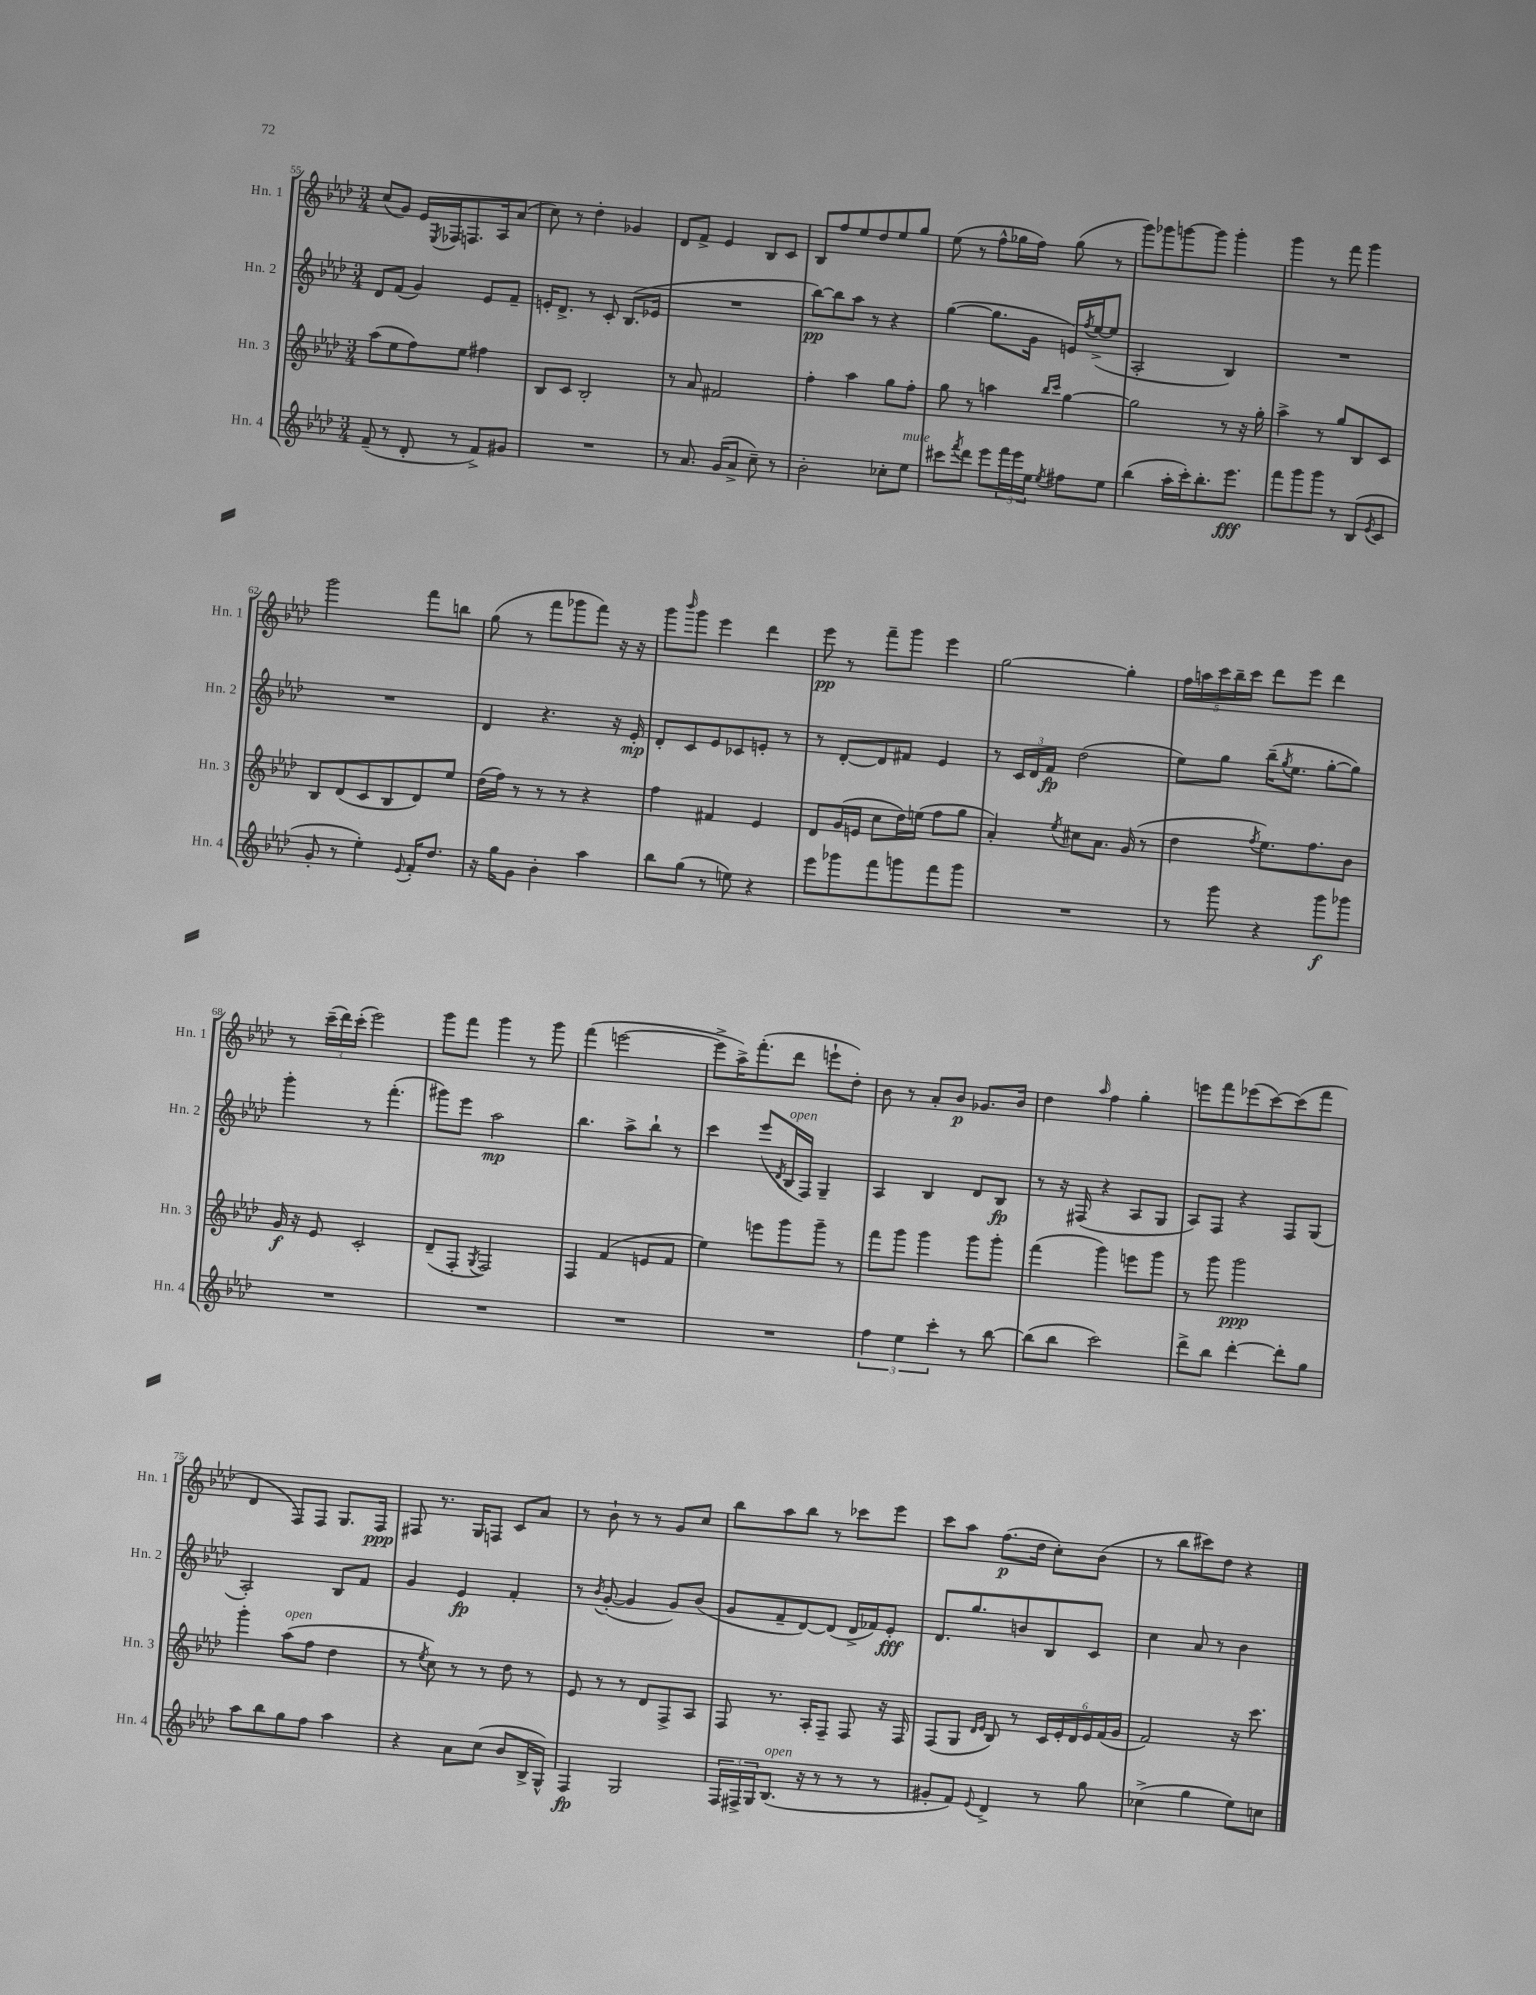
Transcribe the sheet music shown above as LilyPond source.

<<
\new StaffGroup <<
\new Staff = "s0" \with { instrumentName = "Hn. 1" shortInstrumentName = "Hn. 1" } {
    \clef treble \key aes \major \numericTimeSignature \time 3/4
    c''8( g'8) ees'16 \acciaccatura { ees8 } fes16 f8. aes16 aes'8( |
    c''8) r8 des''4-. ges'4 |
    des'8 f'8-> ees'4 bes8 c'8 |
    bes8 f''8 ees''8 des''8 ees''8 g''8 |
    ees''8( r8 f''8-^ ges''16 f''16) ges''8( r8 |
    g'''8) ges'''8 g'''8~ g'''8 g'''4-. |
    g'''4 r8 f'''8 g'''4 |
    g'''2 f'''8 b''8 |
    g''8( r8 f'''8 ges'''8 f'''8) r16 r16 |
    g'''8 \grace { bes'''16 } g'''8 ees'''4 des'''4 |
    ees'''8\pp r8 f'''8-- g'''8 ees'''4 |
    g''2~ g''4-. |
    \tuplet 5/4 { f''16 a''16 c'''16 bes''16-- c'''16 } des'''8 ees'''8 des'''4 |
    r8 \tuplet 3/2 { c'''16--( des'''16) c'''16-.( } ees'''2) |
    g'''8 f'''8 g'''4 r8 g'''8 |
    f'''4( e'''2~ |
    e'''8-> aes''16->) f'''8.-.( des'''8 e'''8-! des''8-.) |
    bes'8 r8 aes'8-. bes'8\p ges'8. bes'16 |
    des''4 \grace { aes''16 } f''4 g''4-. |
    e'''8 f'''8 ees'''8( c'''8~) c'''8( f'''8 |
    des'4 f8) f8 g8. f16\ppp |
    fis8 r8. g16 f8 c'8 aes'8 |
    r8 bes'8-! r8 r8 g'8 c''8 |
    bes''8 aes''8 bes''8 r8 ces'''8 ees'''8 |
    c'''8 aes''8 f''8.\p( des''16 c''8-.) bes'8( |
    r8 bes''8 cis'''8) des''8 r4 \bar "|." |
}
\new Staff = "s1" \with { instrumentName = "Hn. 2" shortInstrumentName = "Hn. 2" } {
    \clef treble \key aes \major \numericTimeSignature \time 3/4
    des'8 f'8( g'4) ees'8 f'8-- |
    e'16-. des'8.-> r8 c'8-. bes8.( ees'16 |
    R2. |
    bes''8~\pp) bes''8 aes''8 r8 r4 |
    g''4~( g''8. g'16 e'16) \acciaccatura { f''8 } ees''16~->( ees''8 |
    aes2-. bes4) |
    R2. |
    R2. |
    des'4 r4. r16 ees'16-.\mp |
    des'8-. c'8 ees'8 ces'8 e'8-. r8 |
    r8 des'8~-. des'8 fis'8 ees'4 |
    r8 \tuplet 3/2 { c'16 des'16 f'16\fp } des''2( |
    ees''8) g''8 bes''16--( \acciaccatura { g''8 } ees''8. g''8~-. g''8) |
    g'''4-. r8 f'''4.-.( |
    gis'''8) ees'''8 aes''2\mp |
    bes''4. aes''8-> bes''8-! r8 |
    c'''4 ees'''8( \acciaccatura { des'8 } bes16^\markup { \italic "open" } f16) g4-- |
    aes4 bes4 des'8 bes8\fp |
    r8 r16 fis16( r4 aes8 g8 |
    aes8) f8 r4 f8 g8( |
    aes2-.) bes8 f'8 |
    g'4 ees'4\fp f'4-. |
    r8 \acciaccatura { bes'8 } g'8~-.( g'4 g'8) bes'8( |
    g'8 f'8-- des'8~) des'8( des'16-> fes'16) ees'8-.\fff |
    des'8. g''8. b'8 bes8 c'8 |
    c''4 aes'8 r8 bes'4 \bar "|." |
}
\new Staff = "s2" \with { instrumentName = "Hn. 3" shortInstrumentName = "Hn. 3" } {
    \clef treble \key aes \major \numericTimeSignature \time 3/4
    aes''8( ees''8 f''8) ees''8 fis''4 |
    bes8 c'8 bes2-. |
    r8 aes'8 fis'2 |
    f''4-. aes''4 g''8 f''8-. |
    g''8 r8 a''4 \grace { bes''16 c'''16 } g''4~ |
    g''2 r8 r16 g''16-. |
    aes''4-> r8 g''8 bes8 c'8 |
    bes8 des'8( c'8 bes8 des'8) ees''8 |
    des''16( f''16) r8 r8 r8 r4 |
    f''4 fis'4 ees'4 |
    des'8 g'16( e'16 c''8 des''16) e''16( f''8 g''8 |
    aes'4-.) \acciaccatura { ees''8 } cis''8 aes'8. g'16( r8 |
    des''4 \acciaccatura { f''8 } ees''8.) f''8. bes'8 |
    g'16\f r16 ees'8 c'2-. |
    des'8--( f8-. \acciaccatura { g8 } f2) |
    f4 f'4( e'8 f'8 |
    ees''4) e'''8 g'''8 g'''8-- r8 |
    f'''8 g'''8 g'''4 g'''8 g'''8-. |
    f'''4( g'''4) e'''8 g'''8 |
    r8 g'''8 g'''2\ppp |
    g'''4-. aes''8^\markup { \italic "open" }( f''8 des''4 |
    r8 \acciaccatura { ees''8 } c''8) r8 r8 des''8 r8 |
    ees'8 r8 r8 des'8 f8-> aes8 |
    f8 r8. aes16-. f8-- f8 r16 f16 |
    f8( g8 \grace { des'16 ees'16 } bes8) r8 \tuplet 6/4 { c'16 ees'16-. des'16 ees'16 f'16( g'16 } |
    f'2) r16 c'''8. \bar "|." |
}
\new Staff = "s3" \with { instrumentName = "Hn. 4" shortInstrumentName = "Hn. 4" } {
    \clef treble \key aes \major \numericTimeSignature \time 3/4
    f'8--( r8 des'8-. r8 f'8->) gis'8 |
    R2. |
    r8 aes'8. g'16( aes'8-> c''8--) r8 |
    bes'2-. ces''8-. ees''8^\markup { \italic "mute" } |
    cis'''8 \acciaccatura { f'''8 } des'''8 ees'''8 \tuplet 3/2 { f'''16 ees'''16 ees''16 } \acciaccatura { ees''8 } fis''8 ees''8 |
    bes''4( aes''16-. c'''16-.) bes''8.-. ees'''8.\fff |
    f'''8 g'''8 g'''8 r8 bes8( \acciaccatura { ees'8 } c'8 |
    g'8-. r8 ees''4-.) \appoggiatura { ees'8 } f'16-. des''8. |
    r16 g''16 g'8 bes'4-. aes''4 |
    bes''8 g''8( r8 e''8) r4 |
    ees'''8 ges'''8 f'''8 g'''8 f'''8 g'''8 |
    R2. |
    r8 g'''8 r4 g'''8\f ges'''8 |
    R2. |
    R2. |
    R2. |
    R2. |
    \tuplet 3/2 { f''4 ees''4 c'''4-. } r8 bes''8~ |
    bes''8( bes''8 c'''2) |
    des'''8-> bes''8 des'''4~-. des'''8-. g''8 |
    aes''8 bes''8 g''8 f''8 aes''4 |
    r4 aes'8 c''8( bes'8 bes16-> g16-^) |
    f4\fp g2 |
    \tuplet 3/2 { f16 fis16-> g16 } bes8.^\markup { \italic "open" }( r16 r8 r8 r8 |
    gis'8-. f'8) \appoggiatura { ees'8 } des'4-> r8 g''8 |
    ces''4->( g''4 ees''8) c''8 \bar "|." |
}
>>
>>
\layout { \context { \Score currentBarNumber = #55 } }
